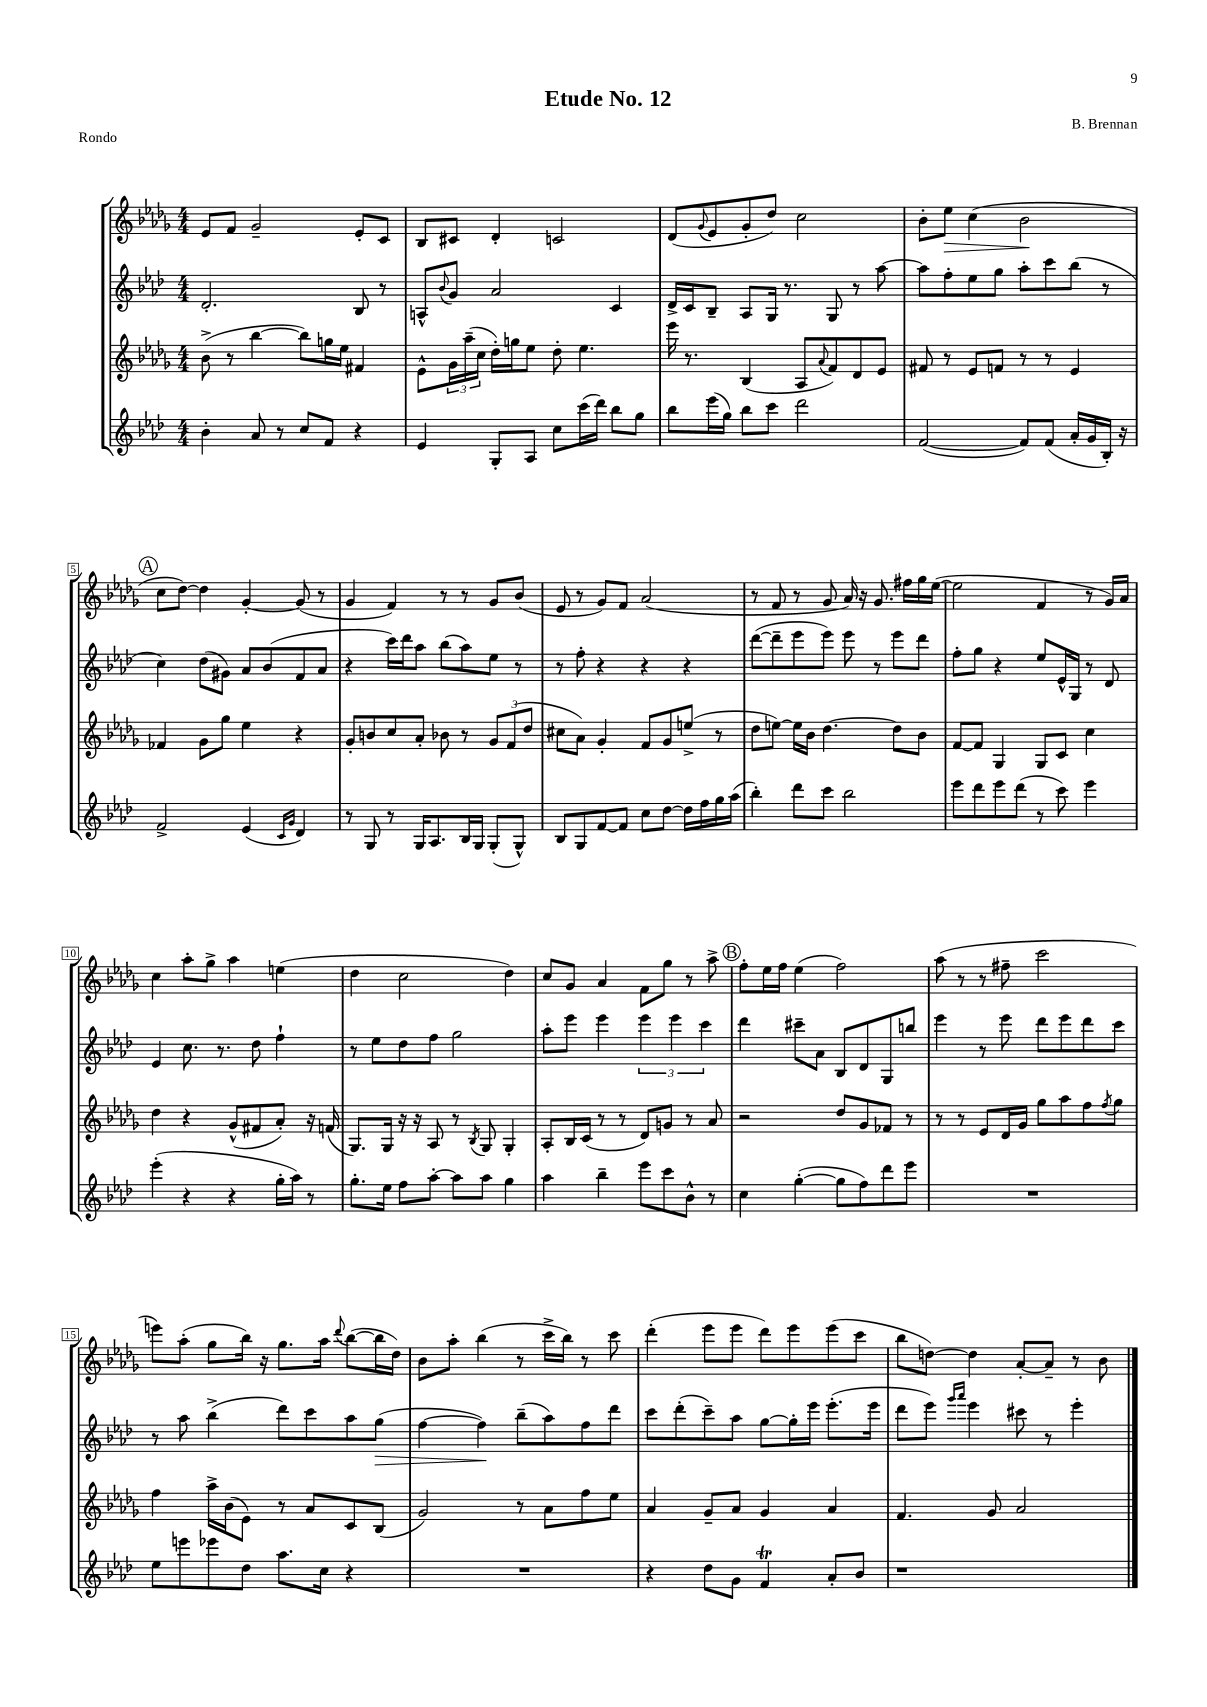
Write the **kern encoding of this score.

**kern	**kern	**kern	**dynam	**kern	**dynam
*part4	*part3	*part2	*part2	*part1	*part1
*staff4	*staff3	*staff2	*staff2	*staff1	*staff1
*clefG2	*clefG2	*clefG2	*	*clefG2	*
*k[b-e-a-d-]	*k[b-e-a-d-g-]	*k[b-e-a-d-]	*	*k[b-e-a-d-g-]	*
*M4/4	*M4/4	*M4/4	*	*M4/4	*
=1	=1	=1	=1	=1	=1
4b-'\	(8b-^\	2.d-'/	.	8e-/L	.
.	8r	.	.	8f/J	.
8a-/	[4bb-\	.	.	2g-~/	.
8r	.	.	.	.	.
8cc/L	8bb-\L])	.	.	.	.
8f/J	16ggn\L	.	.	.	.
.	16ee-\JJ	.	.	.	.
4r	4f#X/	8B-/	.	8e-'/L	.
.	.	8r	.	8c/J	.
=2	=2	=2	=2	=2	=2
4e-/	8e-^^\L	8An^^/L	.	8B-/L	.
.	.	8qqb-/	.	.	.
.	24g-\L	8g/J	.	8c#X/J	.
.	(24aa-~\	.	.	.	.
.	24cc\JJ	.	.	.	.
8G'/L	16dd-'\LL)	2a-/	.	4d-'/	.
.	16ggn\J	.	.	.	.
8A-/J	8ee-\J	.	.	.	.
8cc\L	8dd-'\	.	.	2cn/	.
(16ccc\L	4.ee-\	.	.	.	.
16ddd-\JJ)	.	.	.	.	.
8bb-\L	.	4c/	.	.	.
8gg\J	.	.	.	.	.
=3	=3	=3	=3	=3	=3
8bb-\L	16eee-\	16d-^/LL	.	(8d-/L	.
.	8.r	16c/J	.	.	.
.	.	.	.	8qqg-/	.
(16eee-\L	.	8B-~/J	.	8e-/	.
16gg\JJ)	.	.	.	.	.
8bb-\L	(4B-/	8A-/L	.	8g-'/	.
8ccc\J	.	16G/Jk	.	8dd-/J)	.
.	.	8.r	.	.	.
2ddd-\	8A-/L	.	.	2cc\	.
.	8qqa-/	.	.	.	.
.	8f/)	8G/	.	.	.
.	8d-/	8r	.	.	.
.	8e-/J	[8aa-\	.	.	.
=4	=4	=4	=4	=4	=4
([2f/	8f#X/	8aa-\L]	.	8b-'\L	.
!	!	!	!	!	!LO:HP:b
.	8r	8ff'\	.	8ee-\J	>
.	8e-/L	8ee-\	.	(4cc\	.
.	8fn/J	8gg\J	.	.	.
8f/L])	8r	8aa-'\L	.	2b-\	.
(8f/J	8r	8ccc\	.	.	.
16a-'/LL	4e-/	(8bb-\J	.	.	.
16g/	.	.	.	.	.
16B-'/JJ)	.	8r	.	.	.
16r	.	.	.	.	.
.	.	.	.	.	]
!!LO:LB:g=z
!!LO:REH:place=s1:t=A
=5	=5	=5	=5	=5	=5
2f^/	4f-X/	4cc\)	.	8cc\L	.
.	.	.	.	[8dd-\J)	.
.	8g-\L	(8dd-\L	.	4dd-\]	.
.	8gg-\J	8g#X\J)	.	.	.
(4e-/	4ee-\	8a-/L	.	[4g-'/	.
.	.	(8b-/	.	.	.
16qqc/LL	.	.	.	.	.
16qqg/JJ	.	.	.	.	.
4d-/)	4r	8f/	.	(8g-/]	.
.	.	8a-/J	.	8r	.
=6	=6	=6	=6	=6	=6
8r	8g-'/L	4r	.	4g-/	.
8G/	8bn/	.	.	.	.
8r	8cc/	16ccc\LL)	.	4f/)	.
.	.	16ddd-\J	.	.	.
16G/KL	8a-'/J	8aa-\J	.	.	.
8.A-/	.	.	.	.	.
.	8b-X\	(8bb-\L	.	8r	.
16B-/L	8r	8aa-\)	.	8r	.
16G/JJ	.	.	.	.	.
(8G'/L	12g-/L	8ee-\J	.	8g-/L	.
.	(12f/	.	.	.	.
8G^^/J)	.	8r	.	(8b-/J	.
.	12dd-/J	.	.	.	.
=7	=7	=7	=7	=7	=7
8B-/L	8cc#X\L	8r	.	8e-/	.
8G/	8a-\J)	8ff'\	.	8r	.
[8f/	4g-'/	4r	.	8g-/L)	.
8f/J]	.	.	.	8f/J	.
8cc\L	8f/L	4r	.	(2a-/	.
[8dd-\J	8g-/	.	.	.	.
16dd-\LL]	(8een^/J	4r	.	.	.
16ff\	.	.	.	.	.
16gg\	8r	.	.	.	.
(16aa-\JJ	.	.	.	.	.
=8	=8	=8	=8	=8	=8
4bb-'\)	8dd-\L	([8ddd-\L	.	8r	.
.	[8een\J)	8ddd-~\]	.	8f/	.
8ddd-\L	16ee\LL]	8eee-\	.	8r	.
.	16b-\JJ	.	.	.	.
8ccc\J	[4.dd-\	8eee-\J)	.	8g-/	.
2bb-\	.	8eee-\	.	16a-/)	.
.	.	.	.	16r	.
.	.	8r	.	8.g-/	.
.	8dd-\L]	8eee-\L	.	.	.
.	.	.	.	16ff#X\LL	.
.	8b-\J	8ddd-\J	.	16gg-\	.
.	.	.	.	([16ee-\JJ	.
=9	=9	=9	=9	=9	=9
8eee-\L	[8f/L	8ff'\L	.	2ee-\]	.
8ddd-\	8f/J]	8gg\J	.	.	.
8eee-\	4G-/	4r	.	.	.
(8ddd-\J	.	.	.	.	.
8r	8G-/L	8ee-/L	.	4f/	.
8ccc\)	8c/J	16e-^^/L	.	.	.
.	.	16G/JJ	.	.	.
4eee-\	4cc\	8r	.	8r	.
.	.	8d-/	.	16g-/LL)	.
.	.	.	.	16a-/JJ	.
!!LO:LB:g=z
=10	=10	=10	=10	=10	=10
(4eee-'\	4dd-\	4e-/	.	4cc\	.
4r	4r	8.cc\	.	8aa-'\L	.
.	.	.	.	8gg-^\J	.
.	.	8.r	.	.	.
4r	(8g-^^/L	.	.	4aa-\	.
.	8f#X/	8dd-\	.	.	.
16gg'\LL	8a-'/J)	4ff`\	.	(4een\	.
16aa-\JJ)	.	.	.	.	.
8r	16r	.	.	.	.
.	(16fn/	.	.	.	.
=11	=11	=11	=11	=11	=11
8.gg'\L	8.G-/L)	8r	.	4dd-\	.
.	.	8ee-\L	.	.	.
16ee-\Jk	16G-/Jk	.	.	.	.
8ff\L	16r	8dd-\	.	2cc\	.
.	16r	.	.	.	.
[8aa-'\J	8A-/	8ff\J	.	.	.
8aa-\L]	8r	2gg\	.	.	.
.	8qB-/	.	.	.	.
8aa-\J	8G-/	.	.	.	.
4gg\	4G-'/	.	.	4dd-\)	.
=12	=12	=12	=12	=12	=12
4aa-\	8A-'/L	8aa-'\L	.	8cc/L	.
.	16B-/L	8eee-\J	.	8g-/J	.
.	(16c/JJ	.	.	.	.
4bb-~\	8r	4eee-\	.	4a-/	.
.	8r	.	.	.	.
8eee-\L	8d-/L)	6eee-\	.	8f\L	.
8ccc\	8gn/J	.	.	8gg-\J	.
.	.	6eee-\	.	.	.
8b-^^\J	8r	.	.	8r	.
.	.	6ccc\	.	.	.
8r	8a-/	.	.	8aa-^\	.
!!LO:REH:place=s1:t=B
=13	=13	=13	=13	=13	=13
4cc\	2r	4ddd-\	.	8ff'\L	.
.	.	.	.	16ee-\L	.
.	.	.	.	16ff\JJ	.
([4gg'\	.	8ccc#X~\L	.	(4ee-\	.
.	.	8a-\J	.	.	.
8gg\L]	8dd-/L	8B-/L	.	2ff\)	.
8ff\)	8g-/	8d-/	.	.	.
8ddd-\	8f-X/J	8G/	.	.	.
8eee-\J	8r	8bbn/J	.	.	.
=14	=14	=14	=14	=14	=14
1r	8r	4eee-\	.	(8aa-\	.
.	8r	.	.	8r	.
.	8e-/L	8r	.	8r	.
.	16d-/L	8eee-\	.	8ff#X~\	.
.	16g-/JJ	.	.	.	.
.	8gg-\L	8ddd-\L	.	2ccc\	.
.	8aa-\	8eee-\	.	.	.
.	8ff\	8ddd-\	.	.	.
.	8qff/	.	.	.	.
.	8gg-\J	8ccc\J	.	.	.
!!LO:LB:g=z
=15	=15	=15	=15	=15	=15
8ee-\L	4ff\	8r	.	8eeen\L)	.
8eeen\	.	8aa-\	.	(8aa-'\J	.
8eee-X\	16aa-^\LL	(4bb-^\	.	8gg-\L	.
.	(16b-\J	.	.	.	.
8dd-\J	8e-\J)	.	.	16bb-\Jk)	.
.	.	.	.	16r	.
8.aa-\L	8r	8ddd-\L)	.	8.gg-\L	.
.	8a-/L	8ccc\	.	.	.
16cc\Jk	.	.	.	16aa-\Jk	.
.	.	.	.	8qqddd-/	.
4r	8c/	8aa-\	.	([8bb-\L	.
!	!	!	!LO:HP:b	!	!
.	(8B-/J	(8gg\J	>	16bb-\L]	.
.	.	.	.	16dd-\JJ)	.
=16	=16	=16	=16	=16	=16
1r	2g-/)	[4ff\	.	8b-\L	.
.	.	.	.	8aa-'\J	.
.	.	4ff\])	.	(4bb-\	.
.	8r	(8bb-~\L	]	8r	.
.	8a-\L	8aa-\)	.	16ccc^\LL	.
.	.	.	.	16bb-\JJ)	.
.	8ff\	8ff\	.	8r	.
.	8ee-\J	8ddd-\J	.	8ccc\	.
=17	=17	=17	=17	=17	=17
4r	4a-/	8ccc\L	.	(4ddd-'\	.
.	.	(8ddd-'\	.	.	.
8dd-\L	8g-~/L	8ccc~\)	.	8eee-\L	.
8g\J	8a-/J	8aa-\J	.	8eee-\J	.
4fT/	4g-/	[8gg\L	.	8ddd-\L)	.
.	.	16gg'\L]	.	8eee-\	.
.	.	16eee-\JJ	.	.	.
8a-'/L	4a-/	(8.eee-'\L	.	(8eee-\	.
8b-/J	.	.	.	8ccc\J	.
.	.	16eee-\Jk	.	.	.
=18	=18	=18	=18	=18	=18
1r	4.f/	8ddd-\L	.	8bb-\L	.
.	.	8eee-\J)	.	[8ddn\J)	.
.	.	16qqggg/LL	.	.	.
.	.	16qqaaa-/JJ	.	.	.
.	.	4eee-\	.	4dd\]	.
.	8g-/	.	.	.	.
.	2a-/	8ccc#X\	.	[8a-'/L	.
.	.	8r	.	8a-~/J]	.
.	.	4eee-'\	.	8r	.
.	.	.	.	8b-\	.
==	==	==	==	==	==
*-	*-	*-	*-	*-	*-
